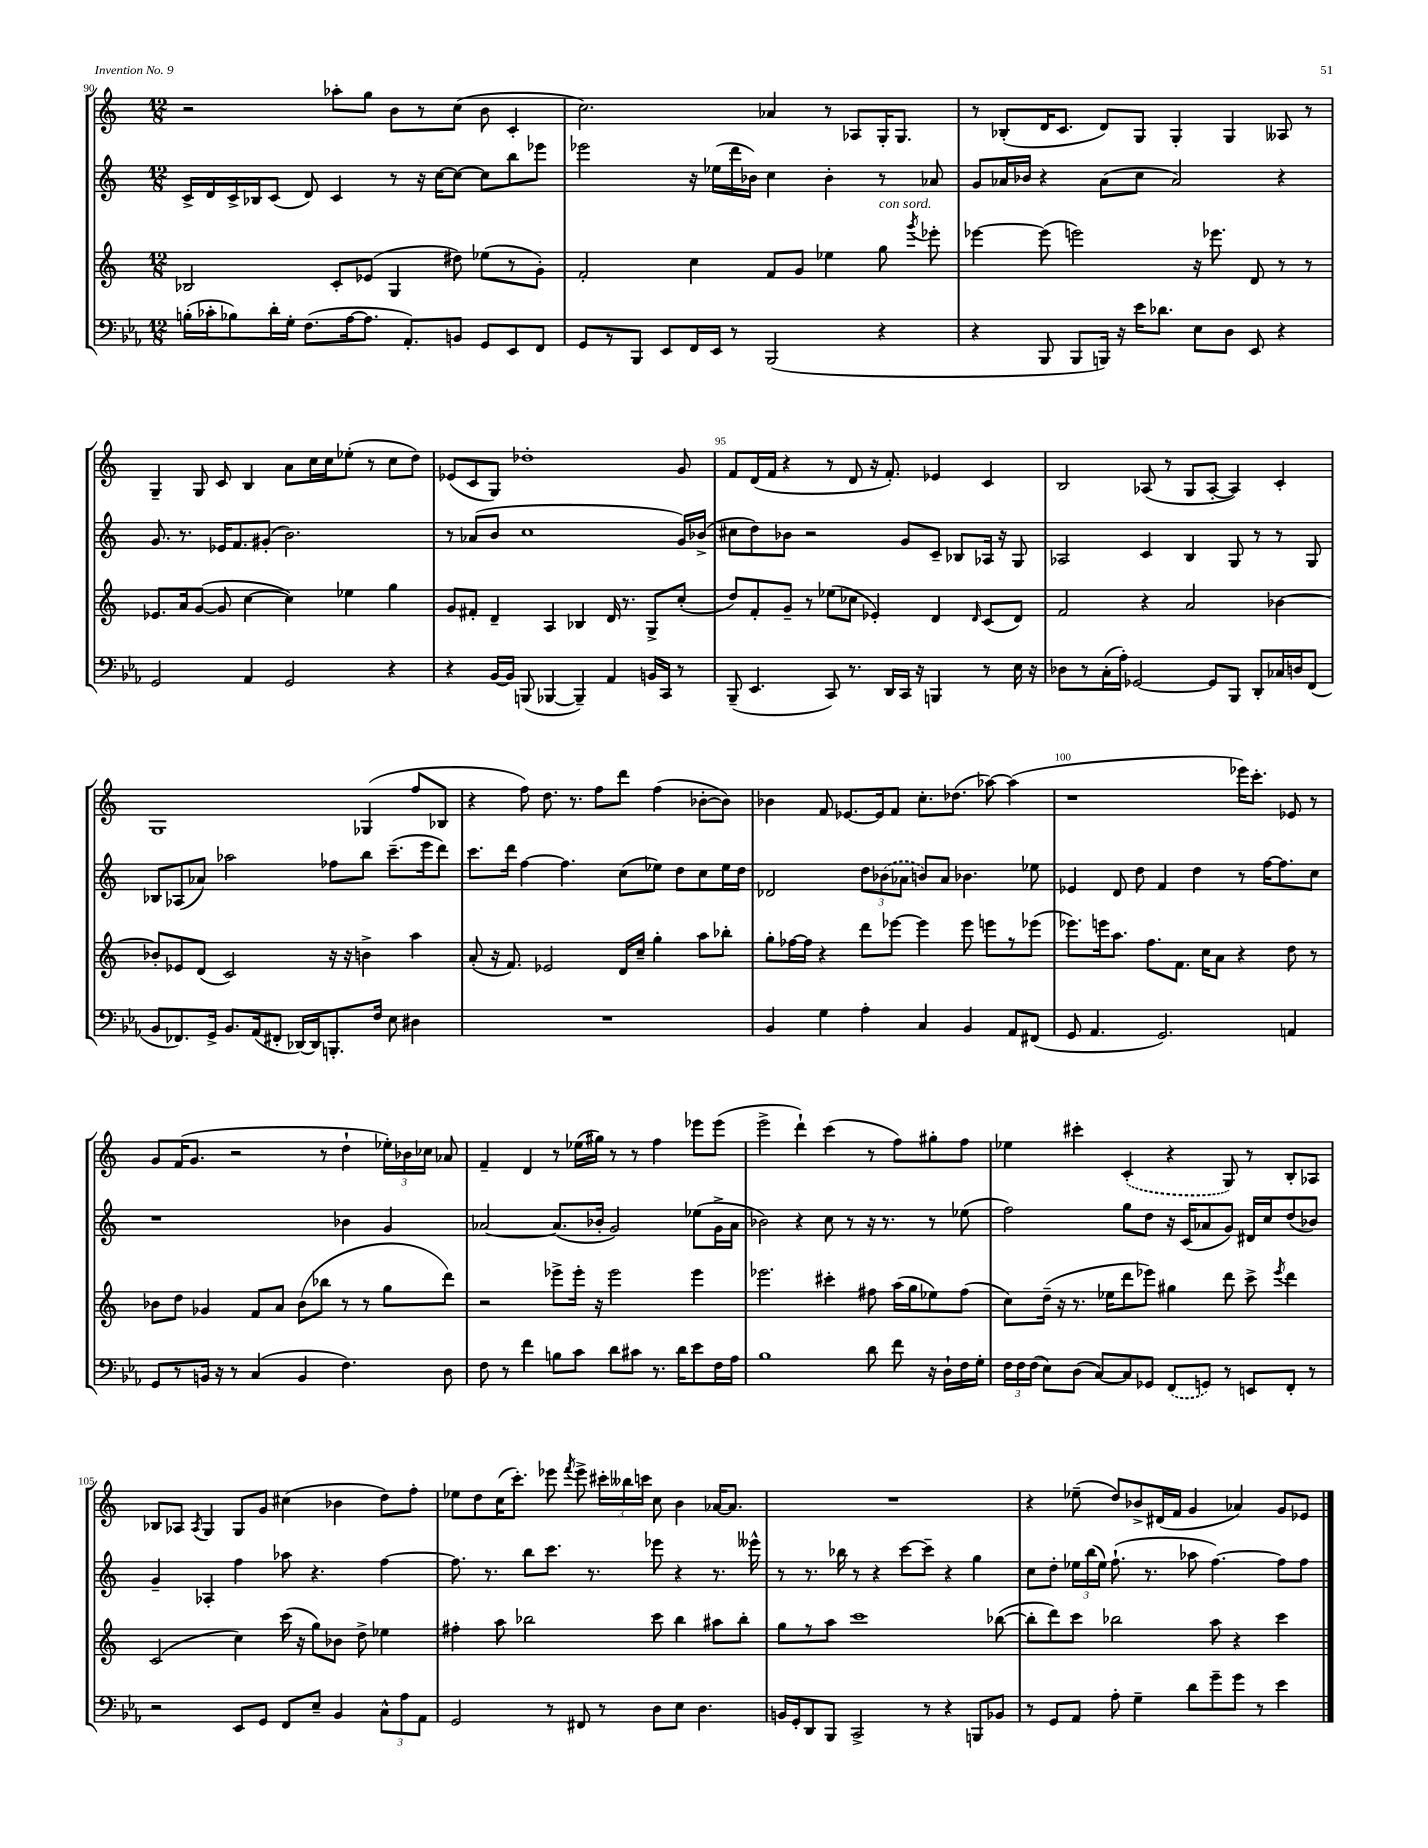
<<
\new StaffGroup <<
\new Staff = "s0" {
    \clef treble \key c \major \numericTimeSignature \time 12/8
    \autoBeamOff r2 aes''8[-. g''8] b'8[ r8 c''8]( b'8 c'4-. |
    c''2.) aes'4 r8 aes8[ g16-. g8.] |
    r8 bes8[-.( d'16 c'8.] d'8[) g8] g4-. g4 aeses8 r8 |
    g4-- g8 c'8 b4 a'8[ c''16 c''16 ees''8]-.( r8 c''8[ d''8]) |
    ees'8[( c'8 g8]) des''1-. g'8 |
    f'8[ d'16( f'16] r4 r8 d'8 r16 f'8.-.) ees'4 c'4 |
    b2 aes8( r8 g8[ aes8]~-. aes4) c'4-. |
    g1 ges4( f''8[ bes8] |
    r4 f''8) d''8. r8. f''8[ d'''8] f''4( bes'8[~-. bes'8]) |
    bes'4 f'8 ees'8.[~ ees'16 f'8] c''8.[-. des''8.]( aes''8~) aes''4( |
    r1 ees'''16[) c'''8.]-. ees'8 r8 |
    g'8[ f'16( g'8.] r2 r8 d''4-! \tuplet 3/2 { ees''16[-.) bes'16 ces''16] } aes'8 |
    f'4-- d'4 r8 ees''16[( gis''16]) r8 r8 f''4 ees'''8[ ees'''8]( |
    e'''2-> d'''4-!) c'''4( r8 f''8[) gis''8-. f''8] |
    ees''4 cis'''4-. \once \slurDashed c'4-.( r4 g8) r8 b8[-. aes8] |
    bes8[ aes8] \acciaccatura { aes8 } g4 g8[ g'8] cis''4( bes'4 d''8[) f''8]-. |
    ees''8[ d''8 c''16( c'''8.]-.) ees'''8 \acciaccatura { f'''8 } ees'''8-> \tuplet 3/2 { cis'''16[-. beses''16 c'''16] } c''8 b'4 aes'16[~ aes'8.] |
    R1. |
    r4 ees''8--( d''8[) bes'8-> dis'16( f'16] g'4 aes'4) g'8[ ees'8] \bar "|." |
}
\new Staff = "s1" {
    \clef treble \key c \major \numericTimeSignature \time 12/8
    \autoBeamOff c'16[-> d'16 c'16-> bes16 c'8]( d'8) c'4 r8 r16 c''16[~ c''8]~ c''8[ b''8 ees'''8] |
    ees'''2 r16 ees''16[( d'''16 bes'16]) c''4 bes'4-. r8 aes'8 |
    g'8[ aes'16 bes'16] r4 aes'8[( c''8] aes'2) r4 |
    g'8. r8. ees'16[ f'8. gis'8]-.( b'2.) |
    r8 aes'8[( b'8] c''1 g'16[) bes'16]->( |
    cis''8[ d''8) bes'8] r2 g'8[ c'8]-- bes8[ aes16] r16 g8 |
    aes2 c'4 b4 g8 r8 r8 g8 |
    bes8[ aes8( aes'8]) aes''2 fes''8[ b''8] c'''8.[--( e'''16 d'''8]) |
    c'''8.[ d'''16] f''4~ f''4. c''8[( ees''8]) d''8[ c''8 ees''16 d''16] |
    des'2 \tuplet 3/2 { d''8[ \once \slurDashed bes'8( aes'8] } b'8[) aes'8] bes'4. ees''8 |
    ees'4 d'8 d''8 f'4 d''4 r8 f''16[~ f''8. c''8] |
    r1 bes'4 g'4 |
    aes'2~ aes'8.[( bes'16]-. g'2) ees''8[( g'16-> aes'16] |
    bes'2) r4 c''8 r8 r16 r8. r8 ees''8( |
    f''2) g''8[ d''8] r16 c'16[( aes'8 g'8]) dis'16[ c''16 d''8( bes'8]) |
    g'4-- aes4-. f''4 aes''8 r4. f''4~ |
    f''8. r8. b''8[ c'''8.] r8. ees'''8 r4 r8. eeses'''16-^ |
    r8 r8. bes''16 r8 r4 c'''8[~ c'''8]-- r4 g''4 |
    c''8[ d''8]-. \tuplet 3/2 { ees''16[ b''16( ees''16]) } f''8.-!( r8. aes''8 f''4.~) f''8[ f''8] \bar "|." |
}
\new Staff = "s2" {
    \clef treble \key c \major \numericTimeSignature \time 12/8
    \autoBeamOff bes2 c'8[-. ees'8]( g4 dis''8) ees''8[( r8 g'8]-.) |
    f'2-. c''4 f'8[ g'8] ees''4 g''8^\markup { \italic "con sord." } \acciaccatura { g'''8 } ees'''8-. |
    ees'''4~ ees'''8( e'''2) r16 ees'''8. d'8 r8 r8 |
    ees'8.[ a'16 g'8]~( g'8 c''4~ c''4) ees''4 g''4 |
    g'8[ fis'8]-. d'4-- a4 bes4 d'16 r8. g8[-> c''8]-.( |
    d''8[) f'8-. g'8]-- r8 ees''8[( ces''8] ees'4-.) d'4 \grace { d'16 } c'8[( d'8]) |
    f'2 r4 a'2 bes'4~ |
    bes'8[-. ees'8 d'8]( c'2) r16 r16 b'4-> a''4 |
    a'8-.( r16 f'8.) ees'2 d'16[ c''16]-- g''4-. a''8[ bes''8]-. |
    g''8[-. fes''16~ fes''16] r4 d'''8[ ees'''8]~ ees'''4 ees'''8 e'''8[ r8 ees'''8]( |
    ees'''8.[) e'''16 a''8.] f''8.[ f'8.] c''16[ a'8] r4 d''8 r8 |
    bes'8[ d''8] ges'4 f'8[ a'8] bes'8[( bes''8] r8 r8 g''8[ d'''8]) |
    r2 ees'''8[-> ees'''16]-. r16 ees'''2 ees'''4 |
    ees'''2. cis'''4-. fis''8 a''16[( g''16 ees''8) fis''8]( |
    c''8[) d''16]--( r16 r8. ees''16[ d'''8 ees'''8]) gis''4 d'''8 c'''8-> \acciaccatura { ees'''8 } d'''4 |
    c'2( c''4) c'''16( r16 g''8[) bes'8] d''8-> ees''4 |
    fis''4-. a''8 bes''2 c'''8 bes''4 ais''8[ bes''8]-. |
    g''8[ r8 a''8] c'''1 bes''8~( |
    bes''8[-. d'''8) c'''8] bes''2 a''8 r4 c'''4 \bar "|." |
}
\new Staff = "s3" {
    \clef bass \key ees \major \numericTimeSignature \time 12/8
    \autoBeamOff b16[-.( ces'16-. bes8) d'16-. g16]-. f8.[( aes16~ aes8.] aes,8.[-.) b,8] g,8[ ees,8 f,8] |
    g,8[ r8 bes,,8] ees,8[ f,16 ees,16] r8 bes,,2( r4 |
    r4 bes,,8 bes,,8[ b,,16]) r16 ees'16[ des'8.] ees8[ d8] ees,8 r4 |
    g,2 aes,4 g,2 r4 |
    r4 bes,16[~ bes,16] b,,8( bes,,4~ bes,,4--) aes,4 b,16[ c,16] r8 |
    bes,,8--( ees,4. c,8) r8. d,16[ c,16] r16 b,,4 r8 ees16 r16 |
    des8[ r8 c16-.( aes16]-.) ges,2~ ges,8[ bes,,8] d,8[-. ces16 d16 f,8]( |
    bes,8[ fes,8.) g,16]-> bes,8.[ aes,16( fis,8]-. des,16[~) des,16 b,,8.-. f16] ees8 dis4 |
    R1. |
    bes,4 g4 aes4-. c4 bes,4 aes,8[ fis,8]( |
    g,8 aes,4. g,2.) a,4 |
    g,8[ r8 b,16] r16 r8 c4( b,4 f4.) d8 |
    f8 r8 f'4 b8[ c'8] d'8[ cis'8] r8. d'16[ ees'8 f16 aes16] |
    bes1 d'8 f'8 r16 d16[-! f16 g16]-. |
    \tuplet 3/2 { f16[ f16 f16]( } ees8[) d8]( c8[~) c8 ges,8] \once \slurDashed f,8[( g,8]) r8 e,8[ f,8]-. r8 |
    r2 ees,8[ g,8] f,8[ ees8]-- bes,4 \tuplet 3/2 { c8[-^ aes8 aes,8] } |
    g,2 r8 fis,8 r8 d8[ ees8] d4. |
    b,16[ g,16-. d,8 bes,,8] c,2-> r8 r4 b,,8[ bes,8] |
    r8 g,8[ aes,8] aes8-. g4-- d'8[ g'8-- g'8] r8 ees'4 \bar "|." |
}
>>
>>
\layout { \context { \Score currentBarNumber = #90 \override BarNumber.break-visibility = ##(#f #t #t) barNumberVisibility = #(every-nth-bar-number-visible 5) } }
